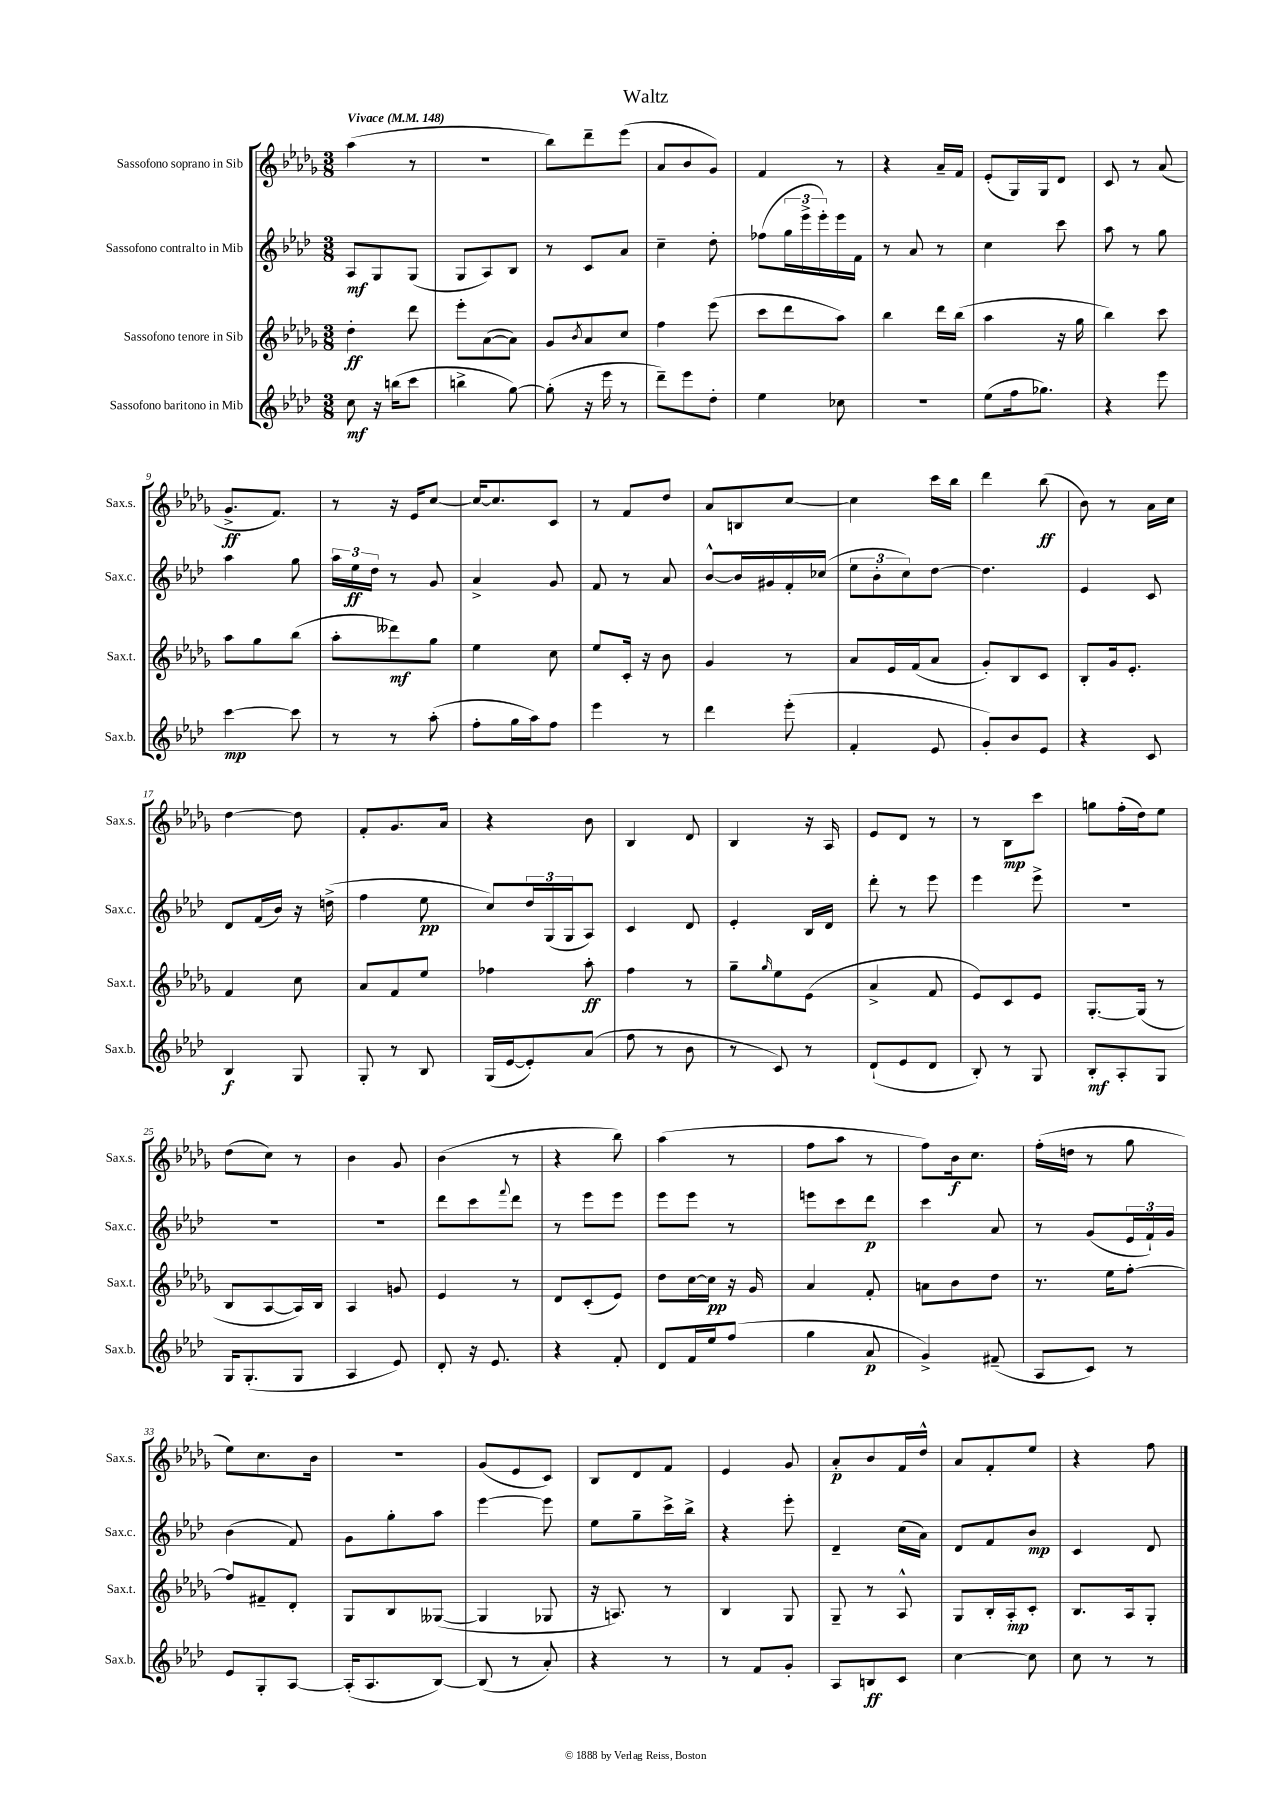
\header { title = "Waltz" }
<<
\new StaffGroup <<
\new Staff = "s0" \with { instrumentName = "Sassofono soprano in Sib" shortInstrumentName = "Sax.s." } {
    \clef treble \key des \major \numericTimeSignature \time 3/8 \tempo "Vivace" 4 = 148
    aes''4( r8 |
    R4. |
    bes''8) des'''8-- ees'''8( |
    aes'8 bes'8 ges'8) |
    f'4 r8 |
    r4 aes'16-- f'16 |
    ees'8-.( ges16) ges16 des'8 |
    c'8 r8 aes'8( |
    ges'8.->\ff f'8.) |
    r8 r16 ees'16 c''8~ |
    c''16~ c''8. c'8 |
    r8 f'8 des''8 |
    aes'8 b8 c''8~ |
    c''4 c'''16 bes''16 |
    des'''4 bes''8\ff( |
    bes'8) r8 aes'16 c''16 |
    des''4~ des''8 |
    f'8-. ges'8. aes'16 |
    r4 bes'8 |
    bes4 des'8 |
    bes4 r16 aes16 |
    ees'8 des'8 r8 |
    r8 bes8\mp c'''8 |
    g''8 f''16-.( des''16) ees''8 |
    des''8( c''8) r8 |
    bes'4 ges'8 |
    bes'4( r8 |
    r4 bes''8) |
    aes''4( r8 |
    f''8 aes''8 r8 |
    f''8) bes'16\f c''8. |
    f''16-.( d''16 r8 ges''8 |
    ees''8) c''8. bes'16 |
    R4. |
    ges'8( ees'8 c'8) |
    bes8 des'8 f'8 |
    ees'4 ges'8 |
    aes'8-.\p bes'8 f'16 des''16-^ |
    aes'8 f'8-. ees''8 |
    r4 f''8 \bar "|." |
}
\new Staff = "s1" \with { instrumentName = "Sassofono contralto in Mib" shortInstrumentName = "Sax.c." } {
    \clef treble \key aes \major \numericTimeSignature \time 3/8
    aes8\mf g8 g8( |
    g8 aes8) bes8 |
    r8 c'8 aes'8 |
    c''4-- des''8-. |
    fes''8( \tuplet 3/2 { g''16 ees'''16-> ees'''16-.) } ees'''16 f'16 |
    r8 aes'8 r8 |
    c''4 c'''8 |
    aes''8 r8 g''8 |
    aes''4 g''8 |
    \tuplet 3/2 { aes''16 ees''16\ff des''16 } r8 g'8 |
    aes'4-> g'8 |
    f'8 r8 aes'8 |
    bes'8~-^ bes'16 gis'16 f'16-. ces''16( |
    \tuplet 3/2 { ees''8 bes'8-. c''8) } des''8~ |
    des''4. |
    ees'4 c'8 |
    des'8 f'16( bes'16) r16 d''16->( |
    f''4 ees''8\pp |
    c''8) \tuplet 3/2 { des''16 g16( g16 } aes8) |
    c'4 des'8 |
    ees'4-. bes16 des'16 |
    des'''8-. r8 ees'''8 |
    ees'''4 ees'''8-> |
    R4. |
    R4. |
    R4. |
    des'''8 c'''8 \appoggiatura { f'''8 } des'''8 |
    r8 ees'''8 ees'''8 |
    ees'''8 ees'''8 r8 |
    e'''8 c'''8 des'''8\p |
    c'''4 aes'8 |
    r8 g'8( \tuplet 3/2 { ees'16 f'16-!) g'16 } |
    bes'4( f'8) |
    g'8 g''8-. aes''8 |
    ees'''4~ ees'''8 |
    ees''8 g''8-- c'''16-> bes''16-> |
    r4 ees'''8-. |
    des'4-- c''16( aes'16) |
    des'8 f'8 bes'8\mp |
    c'4 des'8 \bar "|." |
}
\new Staff = "s2" \with { instrumentName = "Sassofono tenore in Sib" shortInstrumentName = "Sax.t." } {
    \clef treble \key des \major \numericTimeSignature \time 3/8
    des''4-.\ff des'''8 |
    ees'''8-. aes'8~( aes'8) |
    ges'8 \acciaccatura { bes'8 } aes'8 c''8 |
    f''4 ees'''8( |
    c'''8 des'''8 aes''8) |
    bes''4 des'''16 bes''16( |
    aes''4 r16 ges''16 |
    bes''4) c'''8 |
    aes''8 ges''8 bes''8( |
    aes''8-. deses'''8\mf) ges''8 |
    ees''4 c''8 |
    ees''8 c'16-. r16 bes'8 |
    ges'4 r8 |
    aes'8 ees'16 f'16( aes'8 |
    ges'8-.) bes8 c'8 |
    bes8-. ges'16 ees'8.-. |
    f'4 c''8 |
    aes'8 f'8 ees''8 |
    fes''4 aes''8-.\ff |
    f''4 r8 |
    ges''8-- \grace { ges''16 } ees''8 ees'8( |
    aes'4-> f'8 |
    ees'8) c'8 ees'8 |
    ges8.~-. ges16( r8 |
    bes8 aes8~ aes16) bes16 |
    aes4 g'8 |
    ees'4 r8 |
    des'8 c'8-.( ees'8) |
    des''8 c''16~ c''16\pp r16 ges'16 |
    aes'4 f'8-. |
    a'8 bes'8 des''8 |
    r8. ees''16 f''8~-. |
    f''8 fis'8-- des'8-. |
    ges8 bes8 geses8~( |
    geses4 ges8 |
    r16 a8.) r8 |
    bes4 ges8 |
    ges8-- r8 aes8-^ |
    ges8 bes16-. aes16-.\mp c'8-. |
    bes8. aes16 ges8-. \bar "|." |
}
\new Staff = "s3" \with { instrumentName = "Sassofono baritono in Mib" shortInstrumentName = "Sax.b." } {
    \clef treble \key aes \major \numericTimeSignature \time 3/8
    c''8\mf r16 b''16( c'''8 |
    b''4-> g''8~) |
    g''8-.( r16 ees'''16 r8 |
    des'''8--) ees'''8 des''8-. |
    ees''4 ces''8 |
    R4. |
    ees''8( f''16 ges''8.) |
    r4 ees'''8 |
    c'''4~\mp c'''8 |
    r8 r8 aes''8-.( |
    f''8-. g''16 aes''16) f''8 |
    ees'''4 r8 |
    des'''4 ees'''8-.( |
    f'4-. ees'8 |
    g'8-.) bes'8 ees'8 |
    r4 c'8 |
    bes4\f g8 |
    g8-. r8 bes8 |
    g16( ees'16~ ees'8-.) aes'8( |
    f''8 r8 bes'8 |
    r8 c'8) r8 |
    des'8-!( ees'8 des'8 |
    bes8-.) r8 g8 |
    bes8-.\mf aes8-. g8 |
    g16 g8.-.( g8 |
    aes4 ees'8) |
    des'8-. r16 ees'8. |
    r4 f'8-. |
    des'8 f'16 ees''16 f''8( |
    g''4 aes'8\p |
    g'4->) fis'8--( |
    aes8 c'8) r8 |
    ees'8 g8-. aes8~ |
    aes16-.( aes8. bes8~) |
    bes8( r8 aes'8-.) |
    r4 r8 |
    r8 f'8 g'8-. |
    aes8 b8\ff c'8 |
    c''4~ c''8 |
    c''8 r8 r8 \bar "|." |
}
>>
>>
